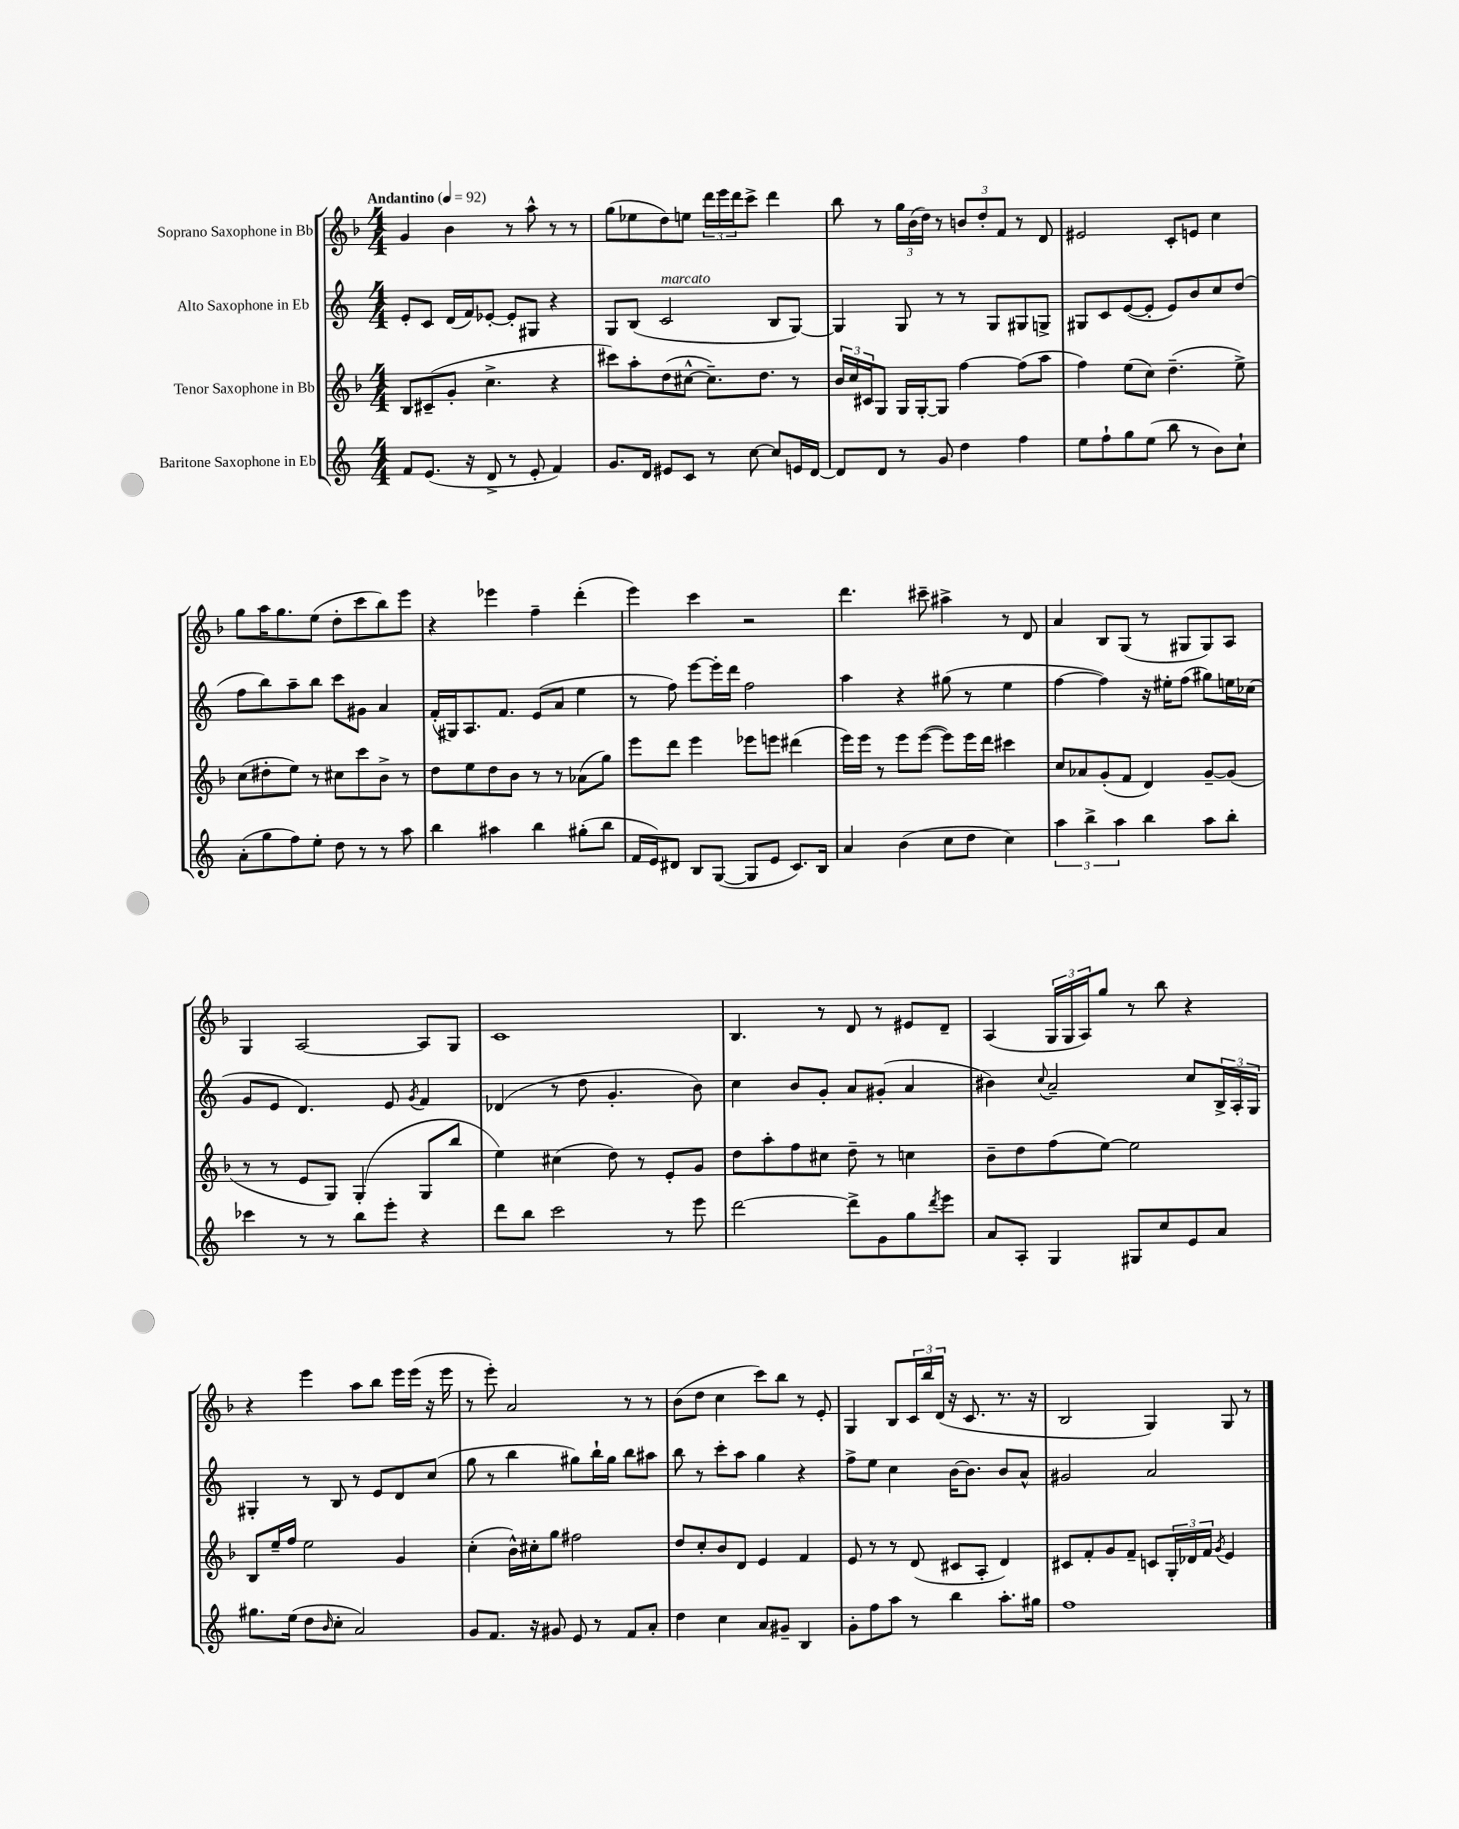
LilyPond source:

<<
\new StaffGroup <<
\new Staff = "s0" \with { instrumentName = "Soprano Saxophone in Bb" } {
    \clef treble \key f \major \numericTimeSignature \time 4/4 \tempo "Andantino" 4 = 92
    g'4 bes'4 r8 a''8-^ r8 r8 |
    g''8( ees''8 d''8) e''8 \tuplet 3/2 { d'''16 e'''16 d'''16 } c'''8-> d'''4 |
    bes''8 r8 \tuplet 3/2 { g''16 bes'16( d''16) } r8 \tuplet 3/2 { b'8 d''8-. f'8 } r8 d'8 |
    eis'2 c'8-. e'8 c''4 |
    g''8 a''16 g''8. e''8( d''8-. c'''8 bes''8) e'''8 |
    r4 ees'''4 f''4-- d'''4-.( |
    e'''4) c'''4 r2 |
    d'''4. cis'''8-- ais''4-> r8 d'8 |
    a'4 bes8 g8( r8 gis8 gis8) a8 |
    g4 a2~ a8 g8 |
    c'1 |
    bes4. r8 d'8 r8 eis'8 d'8-- |
    a4( \tuplet 3/2 { g16 g16 a16) } g''8 r8 bes''8 r4 |
    r4 e'''4 a''8 bes''8 e'''16 e'''16( r16 e'''16 |
    r8 e'''8-.) a'2 r8 r8 |
    bes'8( d''8 c''4 c'''8) bes''8 r8 e'8-. |
    g4 bes8 \tuplet 3/2 { c'16 bes''16 d'16( } r16 c'8. r8. r16 |
    bes2 g4) g8 r8 \bar "|." |
}
\new Staff = "s1" \with { instrumentName = "Alto Saxophone in Eb" } {
    \clef treble \key c \major \numericTimeSignature \time 4/4
    e'8-. c'8 d'16( f'16) ees'8~-. ees'8-. gis8 r4 |
    g8 b8( c'2^\markup { \italic "marcato" } b8 g8~) |
    g4 g8 r8 r8 g8 gis8 g8-> |
    gis8 c'8 e'8~( e'8-. e'8) b'8 c''8 d''8( |
    f''8 b''8) a''8-- b''8 c'''8 gis'8 a'4 |
    f'16-.( gis16) a8. f'8. e'8( a'8 e''4 |
    r8 f''8) e'''8~ e'''16-. d'''16 f''2 |
    a''4 r4 gis''8( r8 e''4 |
    f''4~ f''4) r16 eis''16-. f''8( gis''8) e''16 ces''16( |
    g'8 e'8 d'4.) e'8 \acciaccatura { g'8 } f'4 |
    des'4( r8 d''8 g'4.-. b'8) |
    c''4 b'8 g'8-. a'8 gis'8-.( a'4 |
    bis'4) \appoggiatura { c''8 } a'2-- c''8 \tuplet 3/2 { b16-> a16-. g16 } |
    gis4-. r8 b8 r8 e'8 d'8 c''8( |
    g''8 r8 b''4 gis''8) b''16-! gis''16 b''8 ais''8 |
    b''8 r8 c'''8-. a''8 g''4 r4 |
    f''8-> e''8 c''4 b'16~ b'8. b'8 a'8-^ |
    gis'2 a'2 \bar "|." |
}
\new Staff = "s2" \with { instrumentName = "Tenor Saxophone in Bb" } {
    \clef treble \key f \major \numericTimeSignature \time 4/4
    bes8 cis'8--( g'8-. c''4.-> r4 |
    cis'''8) a''8-. d''8( cis''8~-^ cis''8.--) d''8. r8 |
    \tuplet 3/2 { bes'16 c''16 cis'16 } g8 g16 g16~-. g8 f''4~ f''8( a''8 |
    f''4) e''8( c''8) d''4.--( e''8->) |
    c''8( dis''8-. e''8) r8 cis''8 c'''8 bes'8-> r8 |
    d''8 e''8 d''8 bes'8 r8 r8 aes'8( g''8) |
    e'''8 d'''8 e'''4 ees'''8 e'''8 dis'''4( |
    e'''16) e'''16 r8 e'''8 e'''8~( e'''8) e'''16 d'''16 cis'''4 |
    c''8 aes'8 g'8-.( f'8 d'4) g'8~-- g'8( |
    r8 r8 e'8 g8) g4-.( g8 bes''8 |
    e''4) cis''4( d''8) r8 e'8-. g'8 |
    d''8 a''8-. f''8 cis''8 d''8-- r8 c''4 |
    bes'8-- d''8 f''8( e''8~) e''2 |
    bes8 e''16-- f''16 e''2 g'4 |
    c''4-.( bes'16-^) cis''16-. g''8 fis''2 |
    d''8 c''8-. bes'8 d'8 e'4 f'4 |
    e'8 r8 r8 d'8( cis'8 a8-. d'4) |
    cis'8 f'8-. g'8 f'8-- c'8 \tuplet 3/2 { g16-. des'16 f'16 } \acciaccatura { g'8 } e'4 \bar "|." |
}
\new Staff = "s3" \with { instrumentName = "Baritone Saxophone in Eb" } {
    \clef treble \key c \major \numericTimeSignature \time 4/4
    f'8 e'8.( r16 d'8-> r8 e'8-. f'4) |
    g'8. d'16 eis'8 c'8 r8 c''8~ c''8 e'16 d'16~ |
    d'8 d'8 r8 g'8 d''4 f''4 |
    e''8 f''8-! g''8 e''8( b''8 r8 b'8) c''8-! |
    a'8-.( g''8 f''8) e''8-. d''8 r8 r8 a''8 |
    b''4 ais''4 b''4 gis''8-.( b''8 |
    f'16 e'16) dis'8 b8 g8~( g8 e'8 c'8.) b16 |
    a'4 b'4( c''8 d''8 c''4) |
    \tuplet 3/2 { a''4 b''4-> a''4 } b''4 a''8 b''8-. |
    ces'''4 r8 r8 b''8 e'''8-. r4 |
    d'''8 b''8 c'''2 r8 e'''8 |
    d'''2~ d'''8-> g'8 g''8 \acciaccatura { d'''8 } e'''8 |
    a'8 a8-. g4 gis8 c''8 e'8 a'8 |
    gis''8. e''16( d''8 \grace { b'16 } c''8-. a'2) |
    g'8 f'8. r16 gis'8 e'8 r8 f'8 a'8-. |
    d''4 c''4 a'8 gis'8-- b4 |
    g'8-. f''8 a''8 r8 b''4 a''8.-. gis''16 |
    f''1 \bar "|." |
}
>>
>>
\layout { \context { \Score \remove "Bar_number_engraver" } }
